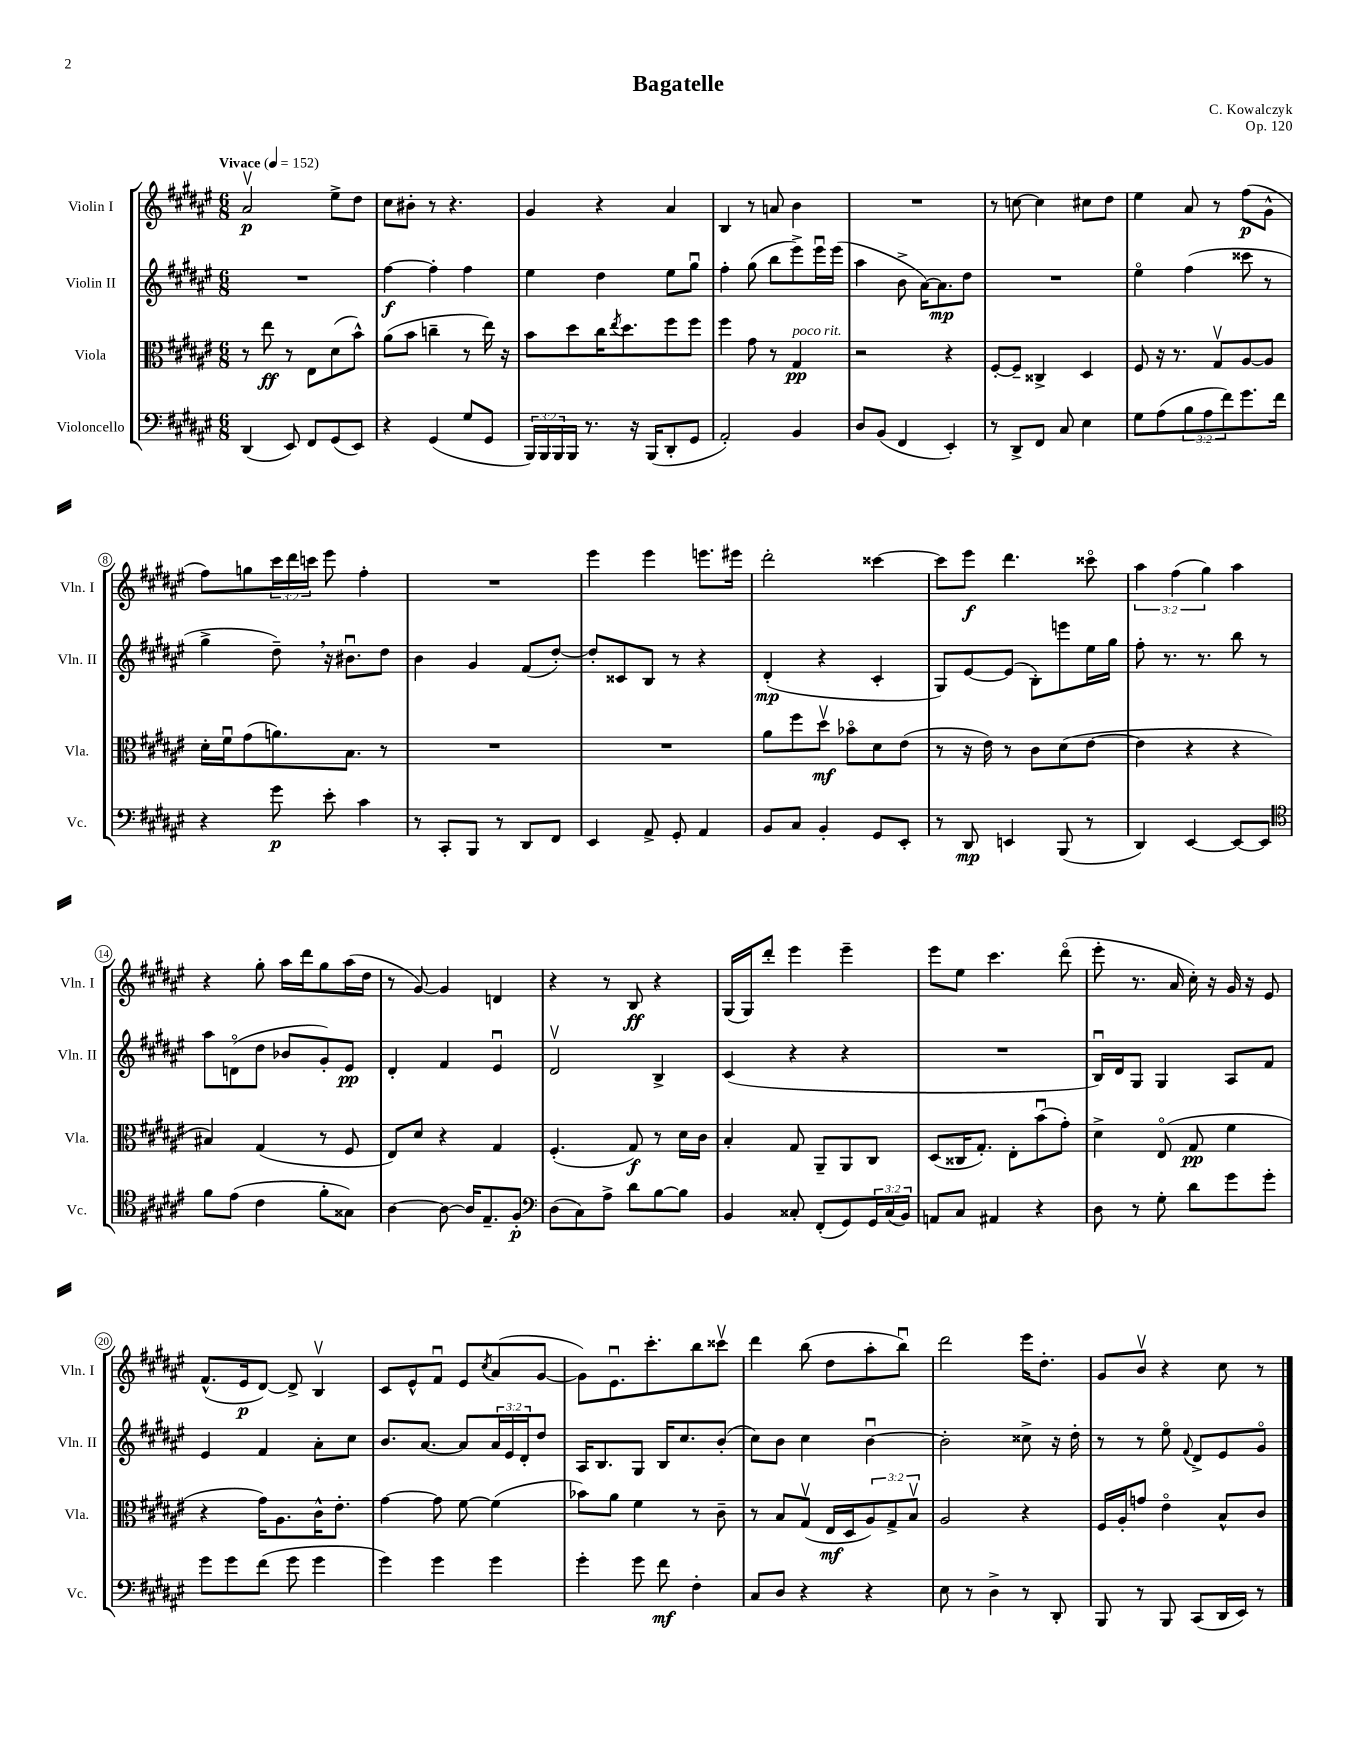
\header { title = "Bagatelle" composer = "C. Kowalczyk" opus = "Op. 120" }
<<
\new StaffGroup <<
\new Staff = "s0" \with { instrumentName = "Violin I" shortInstrumentName = "Vln. I" } {
    \clef treble \key fis \major \numericTimeSignature \time 6/8 \override Staff.TupletNumber.text = #tuplet-number::calc-fraction-text \tempo "Vivace" 4 = 152
    ais'2\upbow\p eis''8-> dis''8 |
    cis''8 bis'8-. r8 r4. |
    gis'4 r4 ais'4 |
    b4 r8 a'8 b'4 |
    R2. |
    r8 c''8~ c''4 cis''8 dis''8 |
    eis''4 ais'8 r8 fis''8\p( gis'8-^ |
    fis''8) g''8 \tuplet 3/2 { cis'''16 dis'''16 c'''16 } eis'''8 fis''4-. |
    R2. |
    eis'''4 eis'''4 e'''8. eis'''16 |
    dis'''2-. cisis'''4~ |
    cisis'''8 eis'''8\f dis'''4. cisis'''8\flageolet |
    \tuplet 3/2 { ais''4 fis''4( gis''4) } ais''4 |
    r4 gis''8-. ais''16 dis'''16 gis''8 ais''16( dis''16 |
    r8 gis'8~) gis'4 d'4 |
    r4 r8 b8\ff r4 |
    gis16( gis16) dis'''8-. eis'''4 eis'''4-- |
    eis'''8 eis''8 cis'''4. dis'''8\flageolet( |
    eis'''8-. r8. ais'16 cis''16-.) r16 gis'16 r16 eis'8 |
    fis'8.-^( eis'16\p dis'8~) dis'8-> b4\upbow |
    cis'8 eis'8-^ fis'8\downbow eis'8 \acciaccatura { cis''8 } ais'8( gis'8~ |
    gis'8) eis'8.\downbow cis'''8.-. b''8 cisis'''8\upbow |
    dis'''4 b''8( dis''8 ais''8-. b''8\downbow) |
    dis'''2 eis'''16 dis''8.-. |
    gis'8 b'8\upbow r4 cis''8 r8 \bar "|." |
}
\new Staff = "s1" \with { instrumentName = "Violin II" shortInstrumentName = "Vln. II" } {
    \clef treble \key fis \major \numericTimeSignature \time 6/8 \override Staff.TupletNumber.text = #tuplet-number::calc-fraction-text
    R2. |
    fis''4~\f fis''4-. fis''4 |
    eis''4 dis''4 eis''8 gis''8\downbow |
    fis''4-. gis''8( b''8 eis'''8->) eis'''16\downbow eis'''16( |
    ais''4 b'8-> ais'16~) ais'8.\mp dis''8 |
    R2. |
    eis''4\flageolet fis''4( cisis'''8 r8 |
    gis''4-> dis''8--) \breathe r16 bis'8.\downbow dis''8 |
    b'4 gis'4 fis'8( dis''8~-.) |
    dis''8-. cisis'8 b8 r8 r4 |
    dis'4-.\mp( r4 cis'4-. |
    gis8) eis'8~ eis'8( b8-.) e'''8 eis''16 gis''16 |
    fis''8-. r8. r8. b''8 r8 |
    ais''8 d'8\flageolet( dis''8 bes'8 gis'8-.) eis'8\pp |
    dis'4-. fis'4 eis'4\downbow |
    dis'2\upbow b4-> |
    cis'4( r4 r4 |
    R2. |
    b16\downbow) dis'16 gis8 gis4 ais8 fis'8 |
    eis'4 fis'4 ais'8-. cis''8 |
    b'8. ais'8.~ ais'8 \tuplet 3/2 { ais'16 eis'16 dis'16-. } dis''8 |
    ais16 b8. gis8 b16 cis''8. b'8-.( |
    cis''8) b'8 cis''4 b'4~\downbow |
    b'2-. cisis''8-> r16 dis''16-. |
    r8 r8 eis''8\flageolet \appoggiatura { fis'8 } dis'8-> eis'8 gis'8\flageolet \bar "|." |
}
\new Staff = "s2" \with { instrumentName = "Viola" shortInstrumentName = "Vla." } {
    \clef alto \key fis \major \numericTimeSignature \time 6/8 \override Staff.TupletNumber.text = #tuplet-number::calc-fraction-text
    r8 eis''8\ff r8 eis8 dis'8( b'8-^) |
    ais'8( b'8 c''4-- r8 eis''16) r16 |
    b'8 dis''8 cis''16 \acciaccatura { eis''8 } dis''8. fis''8 fis''8 |
    fis''4 gis'8 r8 gis4\pp^\markup { \italic "poco rit." } |
    r2 r4 |
    fis8~-. fis8-- cisis4-> dis4 |
    fis8 r16 r8. gis8\upbow ais8~ ais8 |
    dis'16-. fis'16\downbow gis'8( a'8.) b8. r8 |
    R2. |
    R2. |
    ais'8 fis''8 dis''8\upbow\mf bes'8\flageolet dis'8 eis'8( |
    r8 r16 eis'16) r8 cis'8 dis'8( eis'8~ |
    eis'4 r4 r4 |
    bis4) gis4( r8 fis8 |
    eis8) dis'8 r4 gis4 |
    fis4.-.( gis8\f) r8 dis'16 cis'16 |
    b4-. gis8 ais,8-- ais,8 cis8 |
    dis8( cisis16 gis8.-.) eis8-. b'8\downbow( gis'8-.) |
    dis'4-> eis8\flageolet( gis8\pp fis'4 |
    r4 gis'16) ais8. cis'16-^ eis'8.-. |
    gis'4~ gis'8 fis'8~ fis'4( |
    bes'8) ais'8 fis'4 r8 cis'8-- |
    r8 b8 gis8\upbow( eis16\mf dis16 \tuplet 3/2 { ais8) gis8-> b8\upbow } |
    ais2 r4 |
    fis16 ais16-. g'8 eis'4\flageolet b8-^ cis'8 \bar "|." |
}
\new Staff = "s3" \with { instrumentName = "Violoncello" shortInstrumentName = "Vc." } {
    \clef bass \key fis \major \numericTimeSignature \time 6/8 \override Staff.TupletNumber.text = #tuplet-number::calc-fraction-text
    dis,4( eis,8) fis,8 gis,8( eis,8) |
    r4 gis,4( gis8 gis,8 |
    \tuplet 3/2 { b,,16) b,,16 b,,16 } b,,16 r8. r16 b,,16( dis,8-. gis,8 |
    ais,2-.) b,4 |
    dis8 b,8( fis,4 eis,4-.) |
    r8 dis,8-> fis,8 cis8 eis4 |
    gis8 ais8( \tuplet 3/2 { b8 ais8 fis'8) } gis'8. fis'16 |
    r4 gis'8\p eis'8-. cis'4 |
    r8 cis,8-. b,,8 r8 dis,8 fis,8 |
    eis,4 ais,8-> gis,8-. ais,4 |
    b,8 cis8 b,4-. gis,8 eis,8-. |
    r8 dis,8\mp e,4 b,,8( r8 |
    dis,4) eis,4~ eis,8~ eis,8 |
    \clef tenor fis'8 eis'8( cis'4 fis'8-. gisis8) |
    ais4~ ais8~ ais16 eis8.-- fis8-.\p |
    \clef bass dis8( cis8) ais8-> dis'8 b8~ b8 |
    b,4 cisis8-. fis,8-.( gis,8) \tuplet 3/2 { gis,16 cisis16( b,16) } |
    a,8 cis8 ais,4 r4 |
    dis8 r8 gis8-. dis'8 gis'8 gis'8-. |
    gis'8 gis'8 fis'8( gis'8 gis'4 |
    gis'4) gis'4 gis'4 |
    gis'4-. gis'8 fis'8\mf fis4-. |
    cis8 dis8 r4 r4 |
    eis8 r8 dis4-> r8 dis,8-. |
    b,,8 r8 b,,8 cis,8( dis,16 eis,16) r8 \bar "|." |
}
>>
>>
\layout { \context { \Score \override BarNumber.stencil = #(make-stencil-circler 0.1 0.3 ly:text-interface::print) } }
